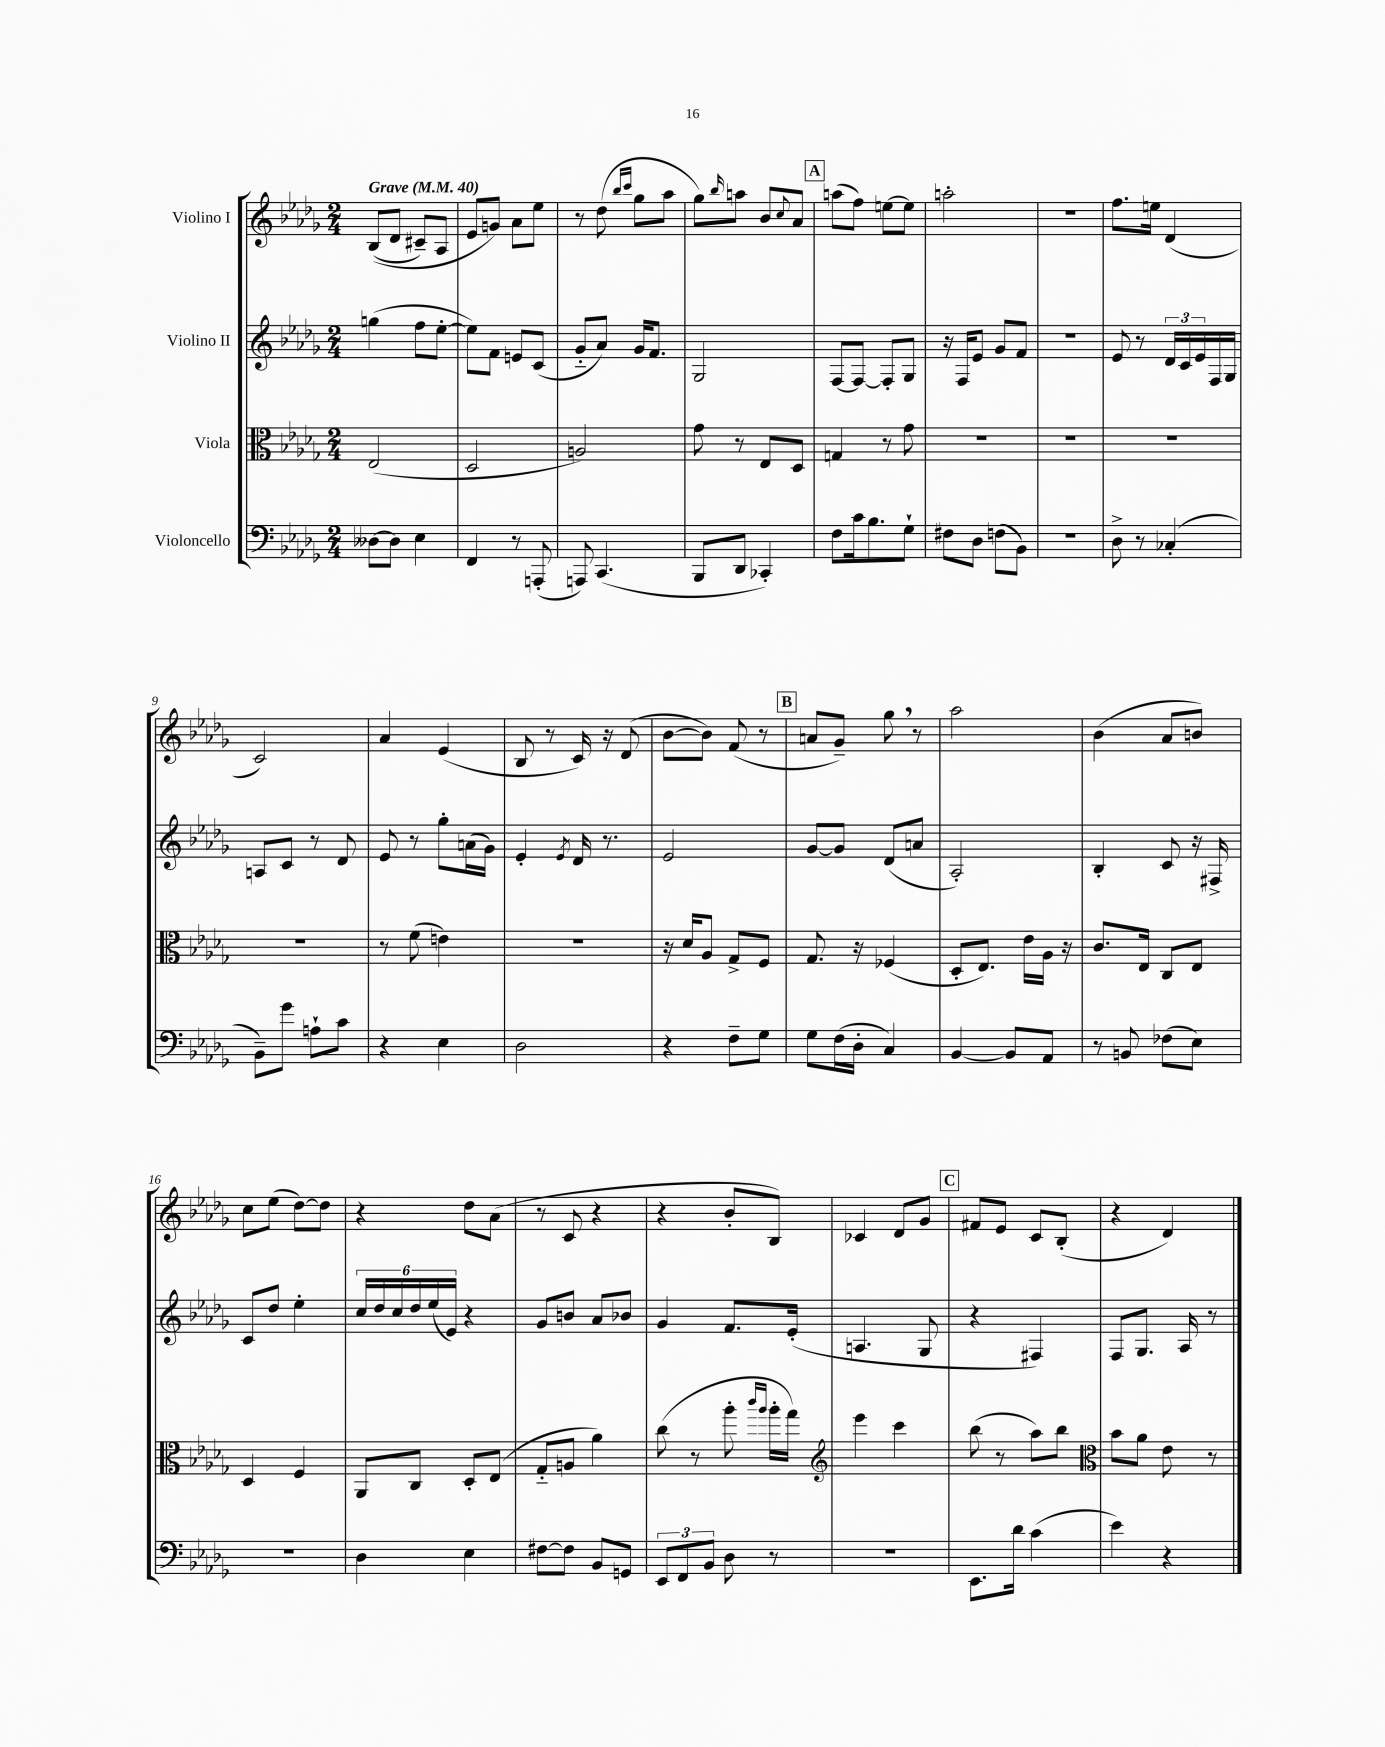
<<
\new StaffGroup <<
\new Staff = "s0" \with { instrumentName = "Violino I" } {
    \clef treble \key des \major \numericTimeSignature \time 2/4 \tempo "Grave" 4 = 40
    bes8(\( des'8 cis'8--) aes8 |
    ees'8 g'8\) aes'8 ees''8 |
    r8 des''8( \grace { bes''16 c'''16 } ges''8 aes''8 |
    ges''8) \grace { bes''16 } a''8 bes'8 \appoggiatura { c''8 } aes'8 |
    \mark \markup { \box "A" } a''8( f''8) e''8~ e''8 |
    a''2-. |
    R2 |
    f''8. e''16 des'4( |
    c'2) |
    aes'4 ees'4( |
    bes8 r8 c'16) r16 des'8( |
    bes'8~ bes'8) f'8( r8 |
    \mark \markup { \box "B" } a'8 ges'8--) ges''8 \breathe r8 |
    aes''2 |
    bes'4( aes'8 b'8) |
    c''8 ees''8( des''8~) des''8 |
    r4 des''8 aes'8( |
    r8 c'8 r4 |
    r4 bes'8-. bes8) |
    ces'4 des'8 ges'8 |
    \mark \markup { \box "C" } fis'8 ees'8 c'8 bes8-.( |
    r4 des'4) \bar "|." |
}
\new Staff = "s1" \with { instrumentName = "Violino II" } {
    \clef treble \key des \major \numericTimeSignature \time 2/4
    g''4( f''8 ees''8~-. |
    ees''8) f'8 e'8 c'8( |
    ges'8-_ aes'8) ges'16 f'8. |
    ges2 |
    \mark \markup { \box "A" } f8~ f8~ f8-. ges8 |
    r16 f16 ees'8 ges'8 f'8 |
    R2 |
    ees'8 r8 \tuplet 3/2 { des'16 c'16 ees'16 } f16 ges16 |
    a8 c'8 r8 des'8 |
    ees'8 r8 ges''8-. a'16( ges'16) |
    ees'4-. \acciaccatura { ees'8 } des'16 r8. |
    ees'2 |
    \mark \markup { \box "B" } ges'8~ ges'8 des'8( a'8 |
    aes2-.) |
    bes4-. c'8 r16 fis16-> |
    c'8 des''8 ees''4-. |
    \tuplet 6/4 { c''16 des''16 c''16 des''16 ees''16( ees'16) } r4 |
    ges'8 b'8 aes'8 bes'8 |
    ges'4 f'8. ees'16-.( |
    a4. ges8 |
    \mark \markup { \box "C" } r4 fis4) |
    f8 ges8. aes16 r8 \bar "|." |
}
\new Staff = "s2" \with { instrumentName = "Viola" } {
    \clef alto \key des \major \numericTimeSignature \time 2/4
    ees2( |
    des2 |
    a2) |
    ges'8 r8 ees8 des8 |
    \mark \markup { \box "A" } g4 r8 ges'8 |
    R2 |
    R2 |
    R2 |
    R2 |
    r8 f'8( e'4) |
    R2 |
    r16 des'16 aes8 ges8-> f8 |
    \mark \markup { \box "B" } ges8. r16 fes4( |
    des8-. ees8.) ees'16 aes16 r16 |
    c'8. ees16 c8 ees8 |
    des4 f4 |
    aes,8 c8 des8-. ees8( |
    ges8-_ a8 aes'4) |
    c''8( r8 aes''8-. \grace { c'''16 aes''16 } aes''16-. ges''16) |
    \clef treble ees'''4 c'''4 |
    \mark \markup { \box "C" } bes''8( r8 aes''8) bes''8 |
    \clef alto bes'8 aes'8 ees'8 r8 \bar "|." |
}
\new Staff = "s3" \with { instrumentName = "Violoncello" } {
    \clef bass \key des \major \numericTimeSignature \time 2/4
    deses8~ deses8 ees4 |
    f,4 r8 a,,8-.( |
    a,,8) c,4.( |
    bes,,8 des,8 ces,4-.) |
    \mark \markup { \box "A" } f8 c'16 bes8. ges8-! |
    fis8 des8 f8( bes,8) |
    R2 |
    des8-> r8 ces4-.( |
    bes,8--) ges'8 a8-! c'8 |
    r4 ees4 |
    des2 |
    r4 f8-- ges8 |
    \mark \markup { \box "B" } ges8 f16( des16-. c4) |
    bes,4~ bes,8 aes,8 |
    r8 b,8 fes8( ees8) |
    r2 |
    des4 ees4 |
    fis8~ fis8 bes,8 g,8 |
    \tuplet 3/2 { ees,8 f,8 bes,8 } des8 r8 |
    r2 |
    \mark \markup { \box "C" } ees,8. des'16 c'4( |
    ees'4) r4 \bar "|." |
}
>>
>>
